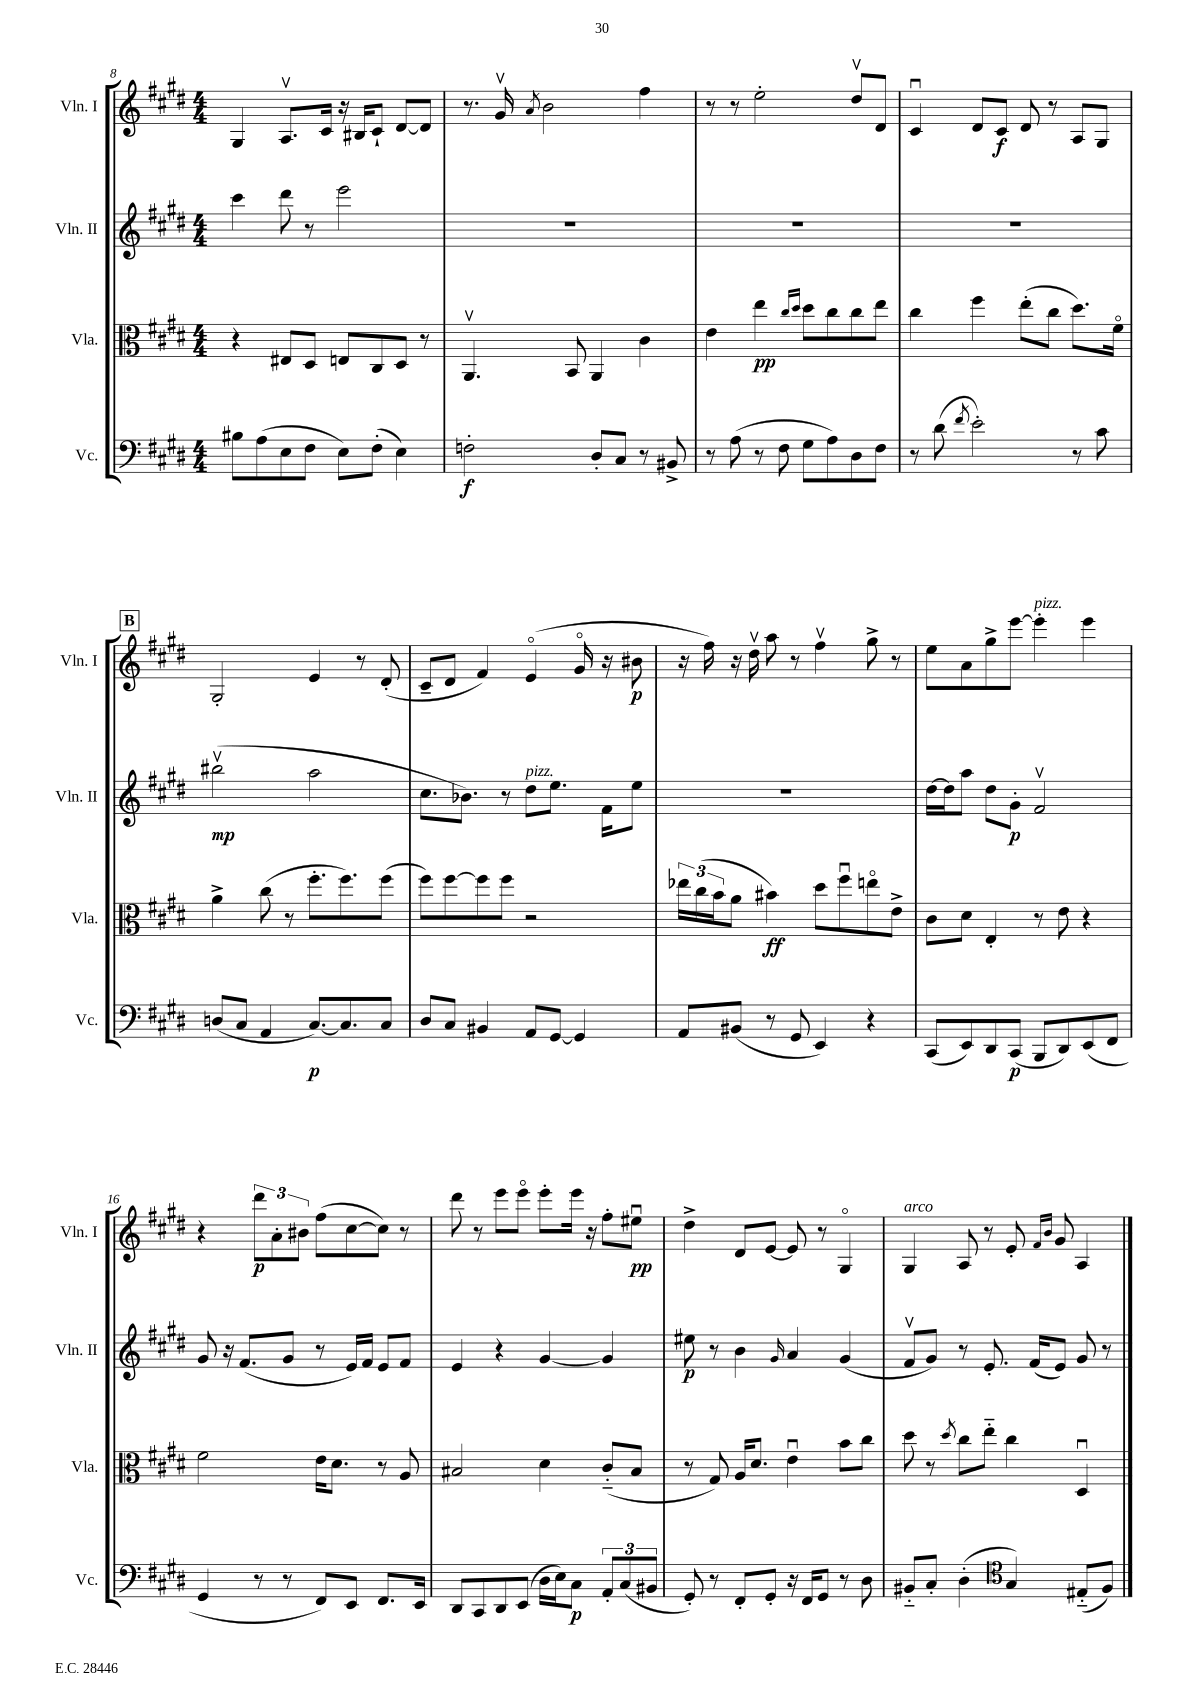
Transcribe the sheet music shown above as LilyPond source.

<<
\new StaffGroup <<
\new Staff = "s0" \with { instrumentName = "Vln. I" shortInstrumentName = "Vln. I" } {
    \clef treble \key e \major \numericTimeSignature \time 4/4
    gis4 a8.\upbow cis'16 r16 bis16 cis'8-! dis'8~ dis'8 |
    r8. gis'16\upbow \acciaccatura { a'8 } b'2 fis''4 |
    r8 r8 e''2-. dis''8\upbow dis'8 |
    cis'4\downbow dis'8 cis'8\f dis'8 r8 a8 gis8 |
    \mark \markup { \box "B" } gis2-. e'4 r8 dis'8-.( |
    cis'8-- dis'8 fis'4) e'4\flageolet( gis'16\flageolet r16 bis'8\p |
    r16 fis''16) r16 dis''16\upbow a''8 r8 fis''4\upbow gis''8-> r8 |
    e''8 a'8 gis''8-> e'''8~ e'''4-.^\markup { \italic "pizz." } e'''4 |
    r4 \tuplet 3/2 { dis'''8\p a'8-. bis'8 } fis''8( cis''8~ cis''8) r8 |
    dis'''8 r8 e'''8 e'''8\flageolet e'''8-. e'''16 r16 fis''8-. eis''8\downbow\pp |
    dis''4-> dis'8 e'8~ e'8 r8 gis4\flageolet |
    gis4^\markup { \italic "arco" } a8 r8 e'8-. \grace { fis'16 b'16 } gis'8 a4 \bar "|." |
}
\new Staff = "s1" \with { instrumentName = "Vln. II" shortInstrumentName = "Vln. II" } {
    \clef treble \key e \major \numericTimeSignature \time 4/4
    cis'''4 dis'''8 r8 e'''2 |
    R1 |
    R1 |
    R1 |
    \mark \markup { \box "B" } bis''2\upbow\mp( a''2 |
    cis''8. bes'8.) r8 dis''8^\markup { \italic "pizz." } e''8. fis'16 e''8 |
    R1 |
    dis''16~ dis''16 a''8 dis''8 gis'8-.\p fis'2\upbow |
    gis'8 r16 fis'8.( gis'8 r8 e'16) fis'16 e'8 fis'8 |
    e'4 r4 gis'4~ gis'4 |
    eis''8\p r8 b'4 \grace { gis'16 } a'4 gis'4( |
    fis'8\upbow gis'8) r8 e'8.-. fis'16( e'8) gis'8 r8 \bar "|." |
}
\new Staff = "s2" \with { instrumentName = "Vla." shortInstrumentName = "Vla." } {
    \clef alto \key e \major \numericTimeSignature \time 4/4
    r4 eis8 dis8 e8 cis8 dis8 r8 |
    a,4.\upbow b,8 a,4 cis'4 |
    e'4 e''4\pp \grace { cis''16 dis''16 } dis''8 cis''8 cis''8 e''8 |
    cis''4 fis''4 e''8-.( cis''8 dis''8.) fis'16\flageolet |
    \mark \markup { \box "B" } a'4-> cis''8( r8 fis''8.-. fis''8.) fis''8( |
    fis''8) fis''8~ fis''8 fis''8 r2 |
    \tuplet 3/2 { ees''16 cis''16( b'16 } a'8 bis'4\ff) dis''8 fis''8\downbow e''8\flageolet e'8-> |
    cis'8 dis'8 e4-. r8 e'8 r4 |
    fis'2 e'16 dis'8. r8 a8 |
    bis2 dis'4 cis'8-_( bis8 |
    r8 gis8) a16 dis'8. e'4\downbow b'8 cis''8 |
    dis''8 r8 \acciaccatura { dis''8 } cis''8 e''8-_ cis''4 dis4\downbow \bar "|." |
}
\new Staff = "s3" \with { instrumentName = "Vc." shortInstrumentName = "Vc." } {
    \clef bass \key e \major \numericTimeSignature \time 4/4
    bis8 a8( e8 fis8 e8) fis8-.( e4) |
    f2-.\f dis8-. cis8 r8 bis,8-> |
    r8 a8( r8 fis8 gis8 a8) dis8 fis8 |
    r8 dis'8( \acciaccatura { fis'8 } e'2-.) r8 cis'8 |
    \mark \markup { \box "B" } d8( cis8 a,4 cis8.~\p) cis8. cis8 |
    dis8 cis8 bis,4 a,8 gis,8~ gis,4 |
    a,8 bis,8( r8 gis,8 e,4) r4 |
    cis,8( e,8) dis,8 cis,8\p( b,,8 dis,8) e,8( fis,8 |
    gis,4 r8 r8 fis,8) e,8 fis,8. e,16 |
    dis,8 cis,8 dis,8 e,8( dis16 e16) cis8\p \tuplet 3/2 { a,8-. cis8( bis,8 } |
    gis,8-.) r8 fis,8-. gis,8-. r16 fis,16 gis,8 r8 dis8 |
    bis,8-_ cis8-. dis4-.( \clef tenor gis4) eis8-_( fis8) \bar "|." |
}
>>
>>
\layout { \context { \Score currentBarNumber = #8 } }
